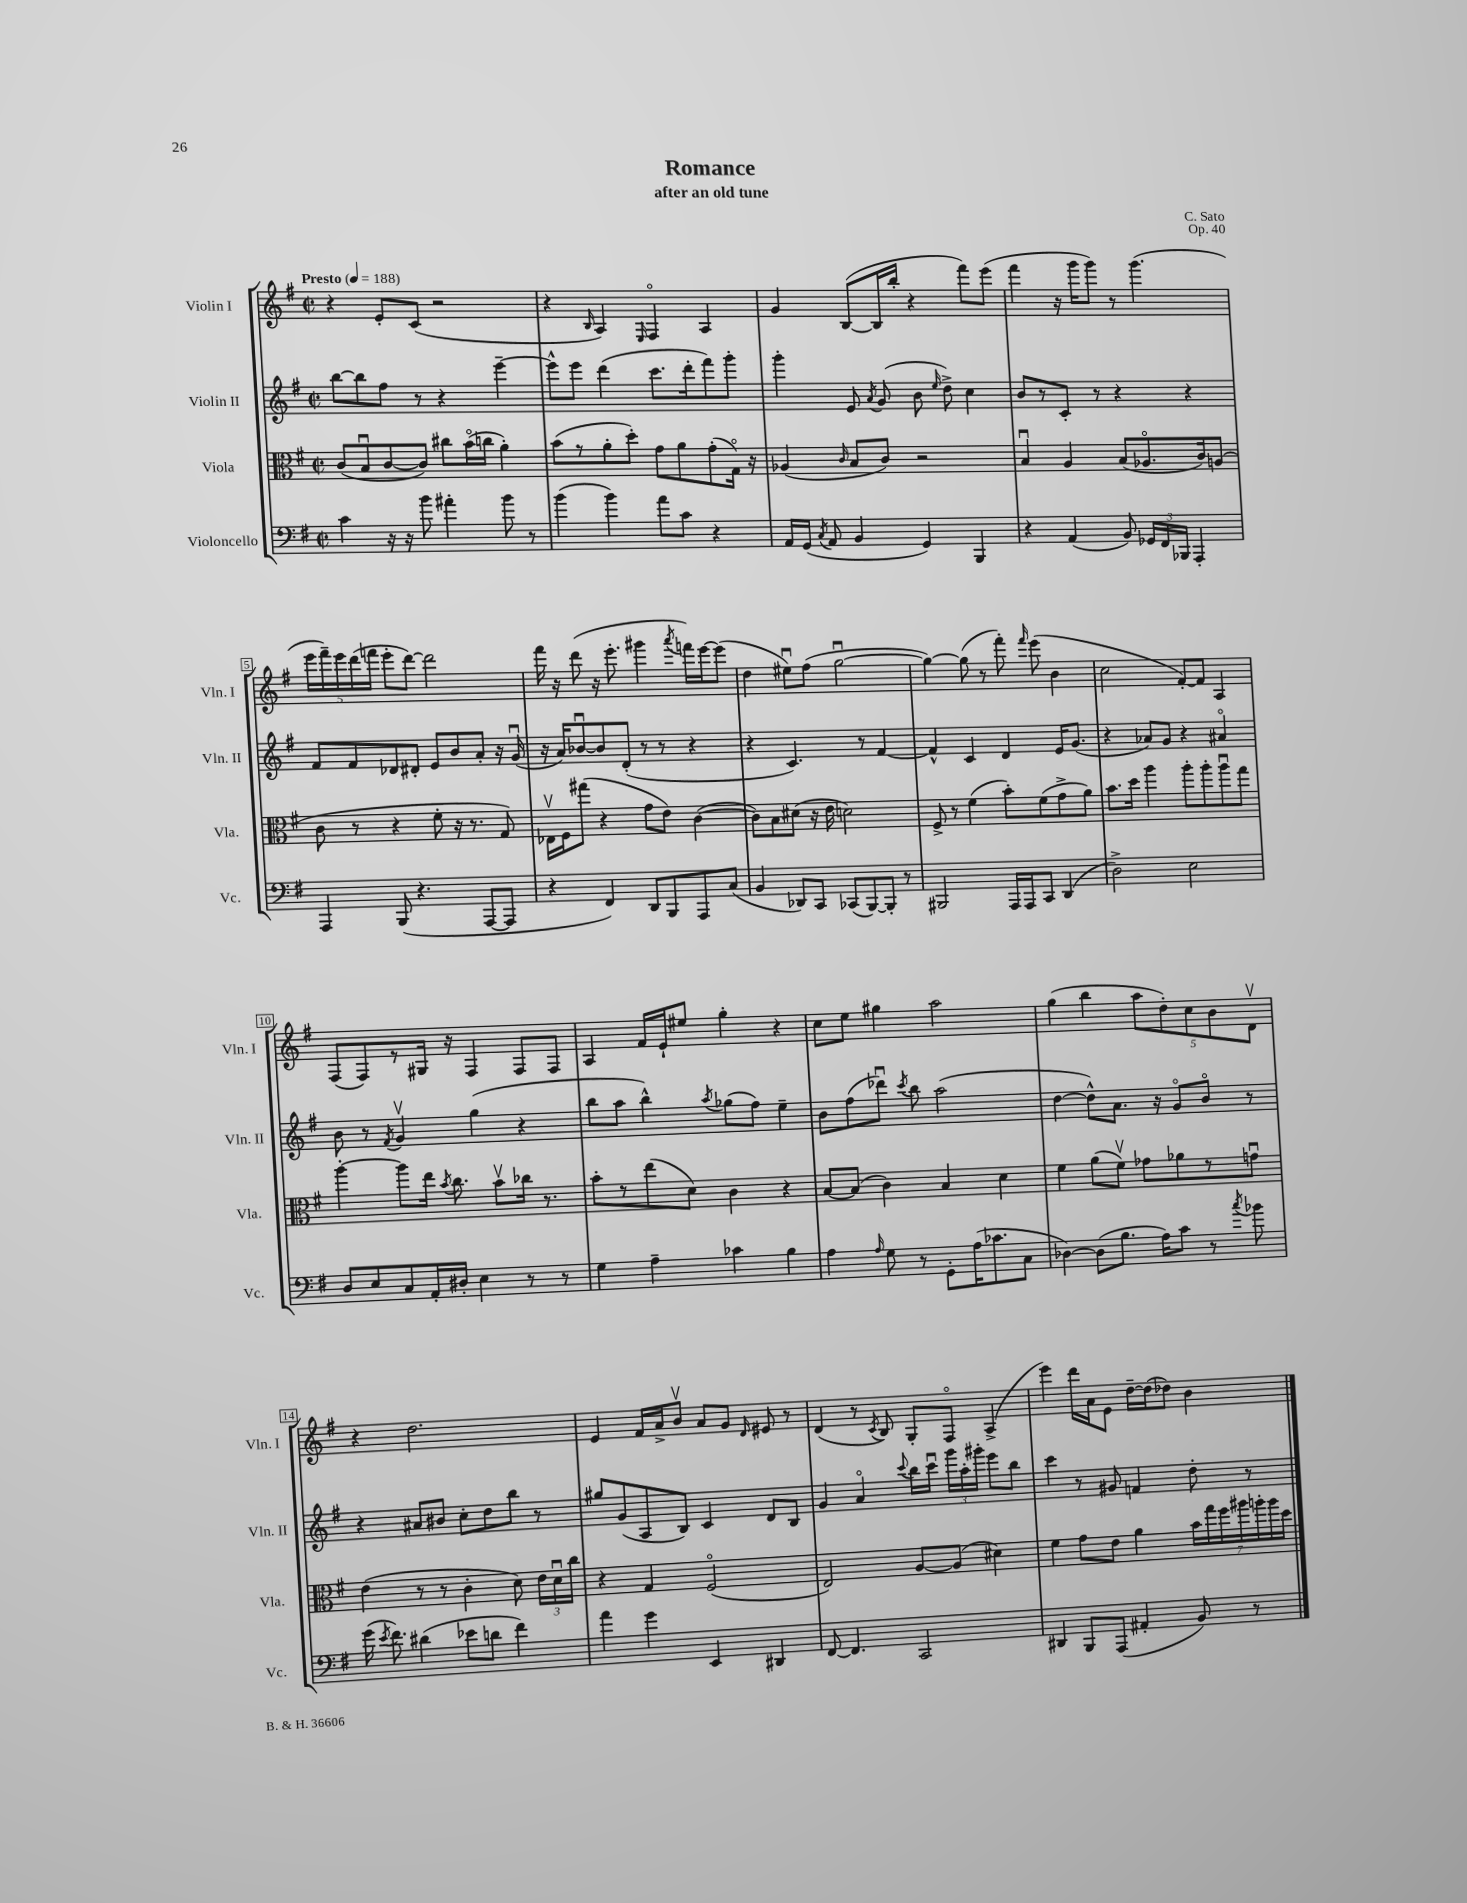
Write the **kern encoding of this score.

**kern	**kern	**kern	**kern
*staff4	*staff3	*staff2	*staff1
*clefF4	*clefC3	*clefG2	*clefG2
*k[f#]	*k[f#]	*k[f#]	*k[f#]
*M2/2	*M2/2	*M2/2	*M2/2
*met(c|)	*met(c|)	*met(c|)	*met(c|)
*MM188	*MM188	*MM188	*MM188
4c	(8c	[8bb	4r
.	8Bu	8bb]	.
16r	[8c	8ff#	8e'
16r	.	.	.
8b	8c])	8r	(8c
4a#'	8cc#	4r	2r
.	(16bo	.	.
.	16cc	.	.
8b	4a')	[4eee~	.
8r	.	.	.
=	=	=	=
(4b	(8b	8eee^^]	4r
.	8r	8eee	.
.	.	.	16qqB
4b)	8a'	(4ddd	4A)
.	8dd')	.	.
.	.	.	16qqE
8a	8g	8.ccc	4F#o
8c	8a	.	.
.	.	16ddd'	.
4r	(8g'	8fff#)	4A
.	16Go)	8ggg'	.
.	16r	.	.
=	=	=	=
16AA	(4A-	4ggg'	4g
(16GG	.	.	.
8qC	.	.	.
8AA	.	.	.
.	16qqc	.	.
4BB	8B	8e	([8B
.	.	8qa	.
.	8c)	(8g	16B]
.	.	.	16bb'
4GG)	2r	8b	4r
.	.	16qqee	.
.	.	8dd^)	.
4BBB	.	4cc	8fff#)
.	.	.	(8eee
=	=	=	=
4r	4Bu	8b	4fff#
.	.	8r	.
(4AA	4A	8c'	16r
.	.	.	16ggg
.	.	8r	8ggg)
8BB)	(8B	4r	8r
24GG-	8.A-o	.	(4.ggg
24FF#	.	.	.
24BBB-	.	.	.
4AAA'	.	4r	.
.	16c)	.	.
.	(8A	.	.
=	=	=	=
4AAA	8c	8f#	20eee
.	.	.	20fff#~)
.	.	.	20eee
.	8r	8f#	.
.	.	.	(20ddd
.	.	.	20fff
(8BBB	4r	8d-	8eee'
4.r	.	8d#'	[8ddd)
.	8f#'	8e	2ddd]
.	16r	8b	.
.	8.r	.	.
[8AAA	.	8a'	.
8AAA]	8G)	16r	.
.	.	(16gu	.
=	=	=	=
4r	16E-v	16r	16fff#
.	16F#	16a)	16r
.	(8gg#	[8b-u	(8ddd
4FF#)	4r	8b-]	16r
.	.	.	8.eee'
.	.	(8d'	.
8DD	8g	8r	4ggg#
8BBB	8e)	8r	.
.	.	.	8qaaa
8AAA	([4c	4r	16fff)
.	.	.	[16eee
(8C	.	.	(8eee]
=	=	=	=
4BB	8c])	4r	4dd
.	8B	.	.
8DD-)	(8d#	4.c)	8ee#u)
8CC	16r	.	(8ff#
.	16e	.	.
(8CC-	2d)	.	[2ggu
[8BBB)	.	8r	.
8BBB']	.	[4f#	.
8r	.	.	.
=	=	=	=
2BBB#	8F#^	4f#^^]	4gg_)
.	8r	.	.
.	(4f#	4c	(8gg]
.	.	.	8r
16AAA	8b')	4d	8fff#')
16AAA	.	.	.
.	.	.	16qqfff#
8CC	(8f#	.	(8eee
(4DD	8g^	16e	4b
.	.	(8.g	.
.	8a)	.	.
=	=	=	=
2D^)	8.b	4r	2cc
.	16dd	.	.
.	4aa	8a-)	.
.	.	8g	.
2E	8aa'	4r	[8f#')
.	8aa'	.	8f#]
.	8aau	4a#o	4A
.	8gg	.	.
=	=	=	=
8D	[4aa'	8b	(8F#
8E	.	8r	8F#)
.	.	8qf#	.
8C	8aa]	4gv	8r
16AA'	16ee	.	16G#
.	8qb	.	.
16D#'	8.cc	.	16r
4E	.	(4gg	4F#
.	8bv	.	.
8r	16cc-	4r	8F#
.	8.r	.	.
8r	.	.	8F#
=	=	=	=
4G	8b'	8bb	4A
.	8r	8aa	.
4A~	(8ee	4bb^^)	16f#
.	.	.	16e`
.	8d)	.	8ee#
.	.	8qaa	.
4c-	4c	(8gg-	4gg'
.	.	8ff#)	.
4B	4r	4ee~	4r
=	=	=	=
4A	[8B	8b	8cc
.	(8B]	(8ff#	8ee
16qqA	.	.	.
8G	4c)	8ddd-u)	4gg#
.	.	8qccc	.
8r	.	8bb	.
8GG'	4B	(2aa	2aa
(16A	.	.	.
8.c-	.	.	.
.	4d	.	.
8C	.	.	.
=	=	=	=
[4D-)	4f#	[4dd	(4gg
(8D-]	(8a	8dd^^])	4bb
8.B	8f#v)	8.a	.
.	8g-	.	10aa
16A)	.	16r	.
.	.	.	10dd')
8c	8a-	8go	.
.	.	.	10cc
8r	8r	8bo	.
.	.	.	10b
8qcc	.	.	.
8b-	8gu	8r	.
.	.	.	10dv
=	=	=	=
(16g	(4e	4r	4r
8qe	.	.	.
8.f#)	.	.	.
(4d#	8r	8a#	2.dd
.	8r	8b#	.
8e-	4c'	8cc'	.
8d	.	8dd	.
4f#)	8d)	8bb	.
.	24e	8r	.
.	24du	.	.
.	24cc	.	.
=	=	=	=
4a	4r	8gg#	4e
.	.	(8g	.
4g	4G	8A	16f#
.	.	.	16a^
.	.	8B)	8bv
4EE	(2F#o	4c	8a
.	.	.	8g
.	.	.	16qqd
4DD#	.	8d	8e#
.	.	8B	8r
=	=	=	=
[8FF#	2E)	4g	(4d
4.FF#]	.	.	.
.	.	4ao	8r
.	.	.	8qc
.	.	.	8B)
.	.	8qqccc	.
2CC	[8A	16bb	8G'
.	.	16cccu	.
.	(8A]	24ggg	8F#o
.	.	24aa'	.
.	.	24ggg#'	.
.	4d#)	8eee	(4A^
.	.	8bb	.
=	=	=	=
4DD#	4f#	4ccc	4eee)
8BBB	8g	8r	16ddd
.	.	.	16a
(8AAA	8e	8g#	8e
4AA#'	4a	4f	[16dd~
.	.	.	(16dd]
.	.	.	8dd-)
8BB)	28b	8dd'	4b
.	28gg	.	.
.	28ff#	.	.
.	28aa#	.	.
8r	.	8r	.
.	28aa'	.	.
.	28aa	.	.
.	28dd	.	.
==	==	==	==
*-	*-	*-	*-
